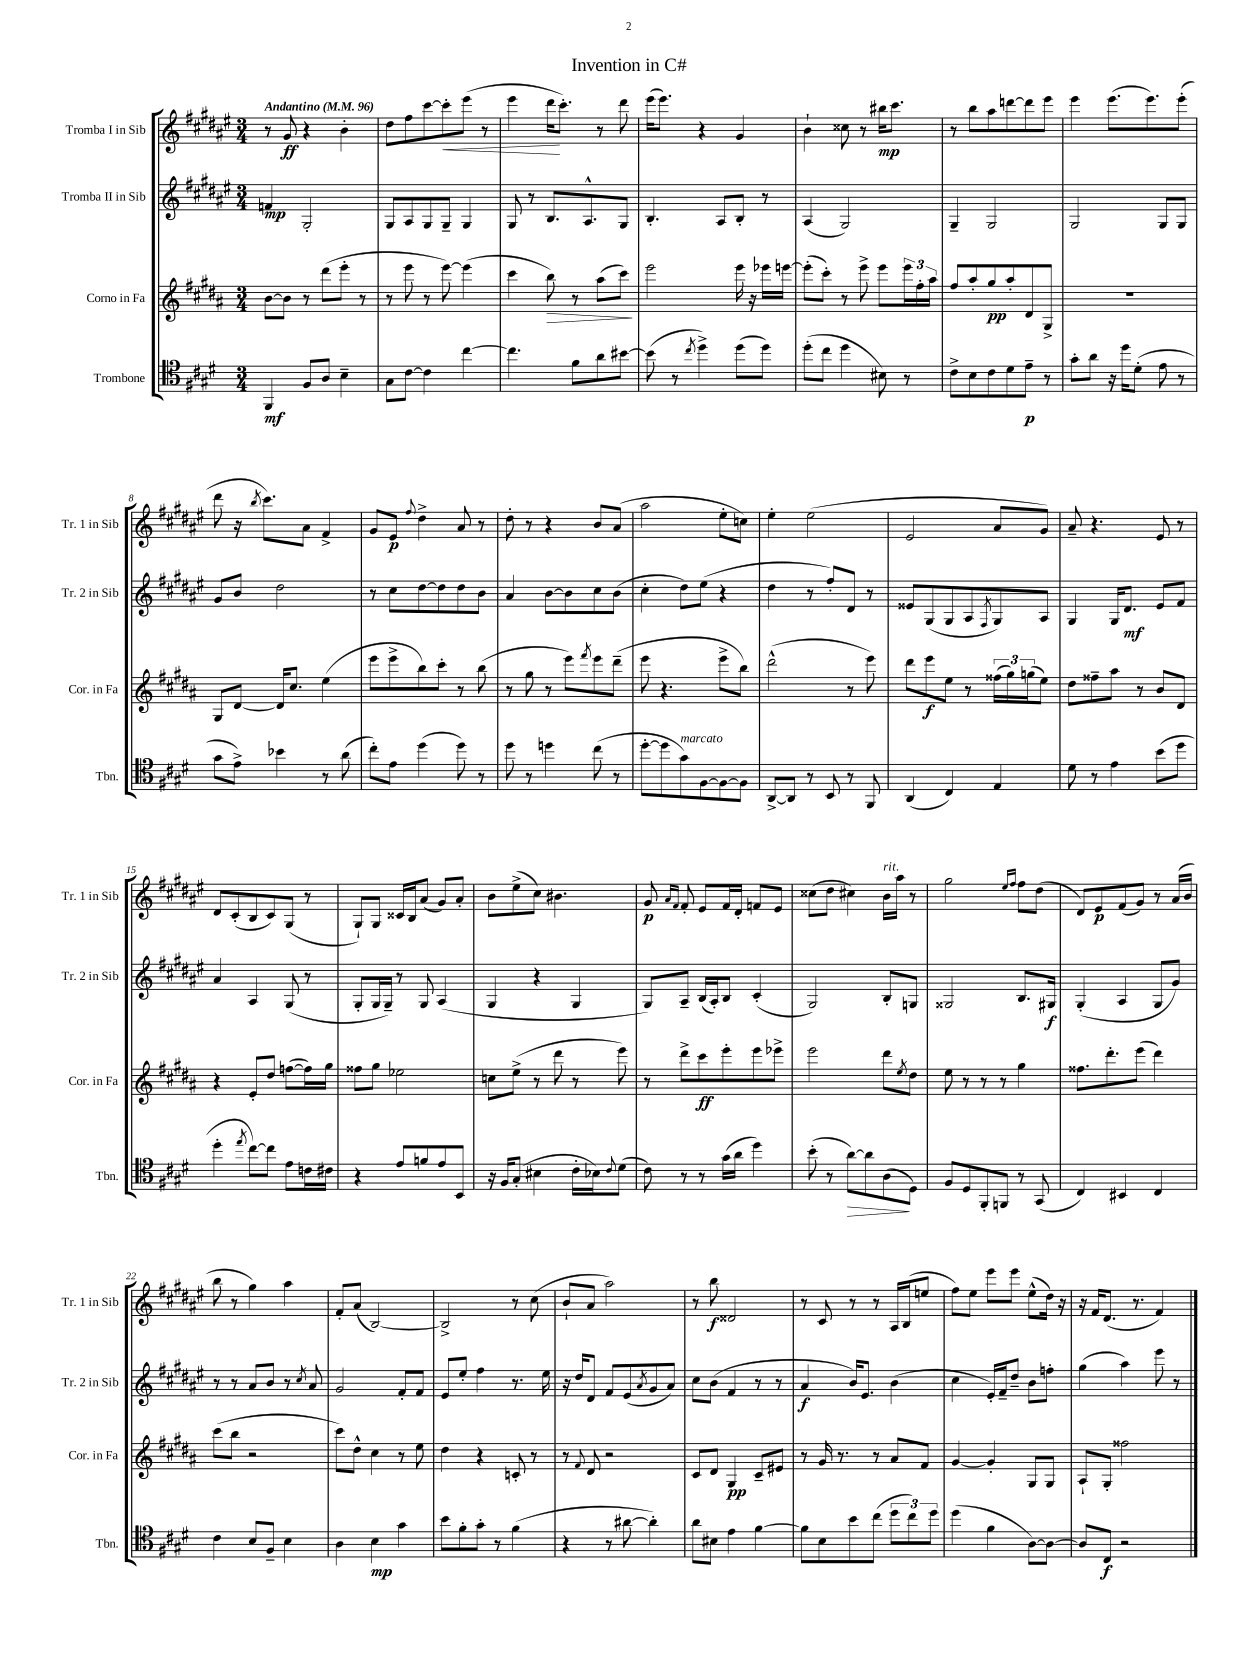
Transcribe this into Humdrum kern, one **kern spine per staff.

**kern	**dynam	**kern	**dynam	**kern	**dynam	**kern	**dynam
*part4	*part4	*part3	*part3	*part2	*part2	*part1	*part1
*staff4	*staff4	*staff3	*staff3	*staff2	*staff2	*staff1	*staff1
*I"Trombone	*	*I"Corno in Fa	*	*I"Tromba II in Sib	*	*I"Tromba I in Sib	*
*I'Tbn.	*	*I'Cor. in Fa	*	*I'Tr. 2 in Sib	*	*I'Tr. 1 in Sib	*
*clefC4	*	*clefG2	*	*clefG2	*	*clefG2	*
*k[f#c#g#d#]	*	*k[f#c#g#d#a#]	*	*k[f#c#g#d#a#e#]	*	*k[f#c#g#d#a#e#]	*
*M3/4	*	*M3/4	*	*M3/4	*	*M3/4	*
*MM96	*	*MM96	*	*MM96	*	*MM96	*
=1	=1	=1	=1	=1	=1	=1	=1
!	!	!	!	!	!	!LO:TX:a:B:t=Andantino	!
4FF#/	mf	[8b\L	.	4fn/	mp	8r	.
.	.	8b\J]	.	.	.	8g#/	ff
8F#/L	.	8r	.	2G#'/	.	4r	.
8A/J	.	(8ddd#\L	.	.	.	.	.
4B~\	.	8eee'\J	.	.	.	4b'\	.
.	.	8r	.	.	.	.	.
=2	=2	=2	=2	=2	=2	=2	=2
8G#\L	.	8r	.	8G#/L	.	8dd#\L	.
[8c#\J	.	8eee\	.	8A#/	.	8ff#\	.
4c#\]	.	8r	.	8G#/	.	[8ccc#\	.
!	!	!	!	!	!	!	!LO:HP:b
.	.	[8eee\)	.	8G#~/J	.	8ccc#'\]	<
[4cc#\	.	(4eee\]	.	4G#/	.	(8eee#\J	.
.	.	.	.	.	.	8r	.
=3	=3	=3	=3	=3	=3	=3	=3
4.cc#\]	.	4ccc#\	.	8G#/	.	4eee#\	.
.	.	.	.	8r	.	.	.
!	!	!	!LO:HP:b	!	!	!	!
.	.	8bb\)	>	8.B/L	.	16ddd#\KL	.
.	.	.	.	.	.	8.ccc#'\J)	[
8f#\L	.	8r	.	.	.	.	.
.	.	.	.	8.A#^^/	.	.	.
8a\	.	(8aa#\L	.	.	.	8r	.
[8b#X\J	.	8ccc#\J)	.	8G#/J	.	8ddd#\	.
.	.	.	]	.	.	.	.
=4	=4	=4	=4	=4	=4	=4	=4
(8b#\]	.	2eee\	.	4.B'/	.	(16eee#\KL	.
.	.	.	.	.	.	8.eee#\J)	.
8r	.	.	.	.	.	.	.
8qcc#/	.	.	.	.	.	.	.
4dd#^\)	.	.	.	.	.	4r	.
.	.	.	.	8A#/L	.	.	.
(8dd#\L	.	16eee\	.	8B'/J	.	4g#/	.
.	.	16r	.	.	.	.	.
8dd#\J)	.	16eee-X\LL	.	8r	.	.	.
.	.	[16eeen\JJ	.	.	.	.	.
=5	=5	=5	=5	=5	=5	=5	=5
(8dd#'\L	.	(8eee'\L]	.	(4A#/	.	4b`\	.
8cc#\J	.	8ccc#'\J)	.	.	.	.	.
4dd#\	.	8r	.	2G#/)	.	8cc##X\	.
.	.	8eee^\	.	.	.	8r	.
8B#X\)	.	8eee\L	.	.	.	16bb#X\KL	mp
.	.	.	.	.	.	8.ccc#\J	.
8r	.	24eee\L	.	.	.	.	.
.	.	24ff#'\	.	.	.	.	.
.	.	24aa#\JJ	.	.	.	.	.
=6	=6	=6	=6	=6	=6	=6	=6
8c#^\L	.	8ff#/L	.	4G#~/	.	8r	.
8B\	.	8aa#'/	.	.	.	8bb\L	.
8c#\	.	8gg#/	pp	2G#/	.	8aa#\	.
8d#\	.	8aa#'/	.	.	.	[8dddn\	.
8e~\J	p	8d#/	.	.	.	8ddd\]	.
8r	.	8G#^/J	.	.	.	8eee#\J	.
=7	=7	=7	=7	=7	=7	=7	=7
8g#'\L	.	2.r	.	2G#/	.	4eee#\	.
8a\J	.	.	.	.	.	.	.
16r	.	.	.	.	.	(8.eee#\L	.
16dd#\KL	.	.	.	.	.	.	.
(8d#'\J	.	.	.	.	.	.	.
.	.	.	.	.	.	8.eee#\)	.
8e\	.	.	.	8G#/L	.	.	.
8r	.	.	.	8G#/J	.	(8eee#'\J	.
!!LO:LB:g=z
=8	=8	=8	=8	=8	=8	=8	=8
8g#\L	.	8G#/L	.	8g#/L	.	8ddd#\	.
8e^\J)	.	[8d#/J	.	8b/J	.	16r	.
.	.	.	.	.	.	8qbb/	.
.	.	.	.	.	.	8.ccc#\L)	.
4b-X\	.	16d#/KL]	.	2dd#\	.	.	.
.	.	8.cc#/J	.	.	.	.	.
.	.	.	.	.	.	8a#\J	.
8r	.	(4ee\	.	.	.	4f#^/	.
(8a\	.	.	.	.	.	.	.
=9	=9	=9	=9	=9	=9	=9	=9
8cc#'\L)	.	8eee\L	.	8r	.	8g#/L	.
8e\J	.	8eee^\	.	8cc#\L	.	8e#/J	p
.	.	.	.	.	.	8qqff#/	.
(4dd#\	.	8bb\)	.	[8dd#\	.	4dd#^\	.
.	.	8ccc#'\J	.	8dd#\]	.	.	.
8dd#\)	.	8r	.	8dd#\	.	8a#/	.
8r	.	(8bb\	.	8b\J	.	8r	.
=10	=10	=10	=10	=10	=10	=10	=10
8dd#\	.	8r	.	4a#/	.	8dd#'\	.
8r	.	8gg#\	.	.	.	8r	.
4ddn\	.	8r	.	[8b\L	.	4r	.
.	.	8eee\L)	.	8b\]	.	.	.
.	.	8qfff#/	.	.	.	.	.
(8cc#\	.	8eee\	.	8cc#\	.	8b/L	.
8r	.	(8ddd#~\J	.	(8b\J	.	(8a#/J	.
=11	=11	=11	=11	=11	=11	=11	=11
[8dd#'\L	.	8eee\	.	4cc#'\	.	2aa#\	.
8dd#\]	.	4.r	.	.	.	.	.
!LO:TX:a:i:t=marcato	!	!	!	!	!	!	!
8g#\)	.	.	.	8dd#\L)	.	.	.
[8F#\	.	.	.	(8ee#\J	.	.	.
8F#\_	.	8eee^\L	.	4r	.	8ee#'\L	.
8F#\J]	.	8bb\J)	.	.	.	8ccn\J)	.
=12	=12	=12	=12	=12	=12	=12	=12
[8AA^/L	.	(2ddd#^^\	.	4dd#\	.	4ee#'\	.
8AA/J]	.	.	.	.	.	.	.
8r	.	.	.	8r	.	(2ee#\	.
8BB/	.	.	.	8ff#'/L)	.	.	.
8r	.	8r	.	8d#/J	.	.	.
8FF#/	.	8eee\)	.	8r	.	.	.
=13	=13	=13	=13	=13	=13	=13	=13
(4AA/	.	8ddd#\L	.	8e##X/L	.	2e#/	.
.	.	8eee\	f	(8G#/	.	.	.
4C#/)	.	8ee\J	.	8G#/	.	.	.
.	.	8r	.	8A#/	.	.	.
.	.	.	.	8qF#/	.	.	.
4E/	.	(24ff##X\LL	.	8G#/)	.	8a#/L	.
.	.	24gg#\)	.	.	.	.	.
.	.	(24ggn\J	.	.	.	.	.
.	.	8ee\J)	.	8A#/J	.	8g#/J)	.
=14	=14	=14	=14	=14	=14	=14	=14
8d#\	.	8dd#\L	.	4G#/	.	8a#~/	.
8r	.	8ff##X~\	.	.	.	4.r	.
4e\	.	8aa#\J	.	16G#/KL	.	.	.
.	.	.	.	8.d#/J	mf	.	.
.	.	8r	.	.	.	.	.
(8b\L	.	8b/L	.	8e#/L	.	8e#/	.
8dd#\J	.	8d#/J	.	8f#/J	.	8r	.
!!LO:LB:g=z
=15	=15	=15	=15	=15	=15	=15	=15
4dd#'\	.	4r	.	4a#/	.	8d#/L	.
.	.	.	.	.	.	(8c#'/	.
8qee/	.	.	.	.	.	.	.
[8cc#\L)	.	8e'/L	.	4A#/	.	8B/	.
8cc#\J]	.	8dd#/J	.	.	.	8c#/)	.
8e\L	.	([8ffn\L	.	(8G#/	.	(8G#/J	.
16cn\L	.	16ff\L])	.	8r	.	8r	.
16c#X\JJ	.	16gg#\JJ	.	.	.	.	.
=16	=16	=16	=16	=16	=16	=16	=16
4r	.	8ff##X\L	.	8G#'/L	.	8G#`/L)	.
.	.	8gg#\J	.	16G#/L	.	8G#/J	.
.	.	.	.	16G#~/JJ)	.	.	.
8e/L	.	2ee-X\	.	8r	.	16c##X/LL	.
.	.	.	.	.	.	16B/J	.
8fn/	.	.	.	8G#/	.	(8a#/J	.
8e/	.	.	.	(4A#/	.	8g#/L)	.
8BB/J	.	.	.	.	.	8a#'/J	.
=17	=17	=17	=17	=17	=17	=17	=17
16r	.	8ccn\L	.	4G#/	.	8b\L	.
16F#/KL	.	.	.	.	.	.	.
(8G#'/J	.	(8ee^\J	.	.	.	(8ee#^\	.
4B#X\	.	8r	.	4r	.	8cc#\J)	.
.	.	8ddd#\	.	.	.	4.b#X\	.
16c#'\LL	.	8r	.	4G#/	.	.	.
16B-X\J)	.	.	.	.	.	.	.
8qqc#/	.	.	.	.	.	.	.
(8d#\J	.	8eee\)	.	.	.	.	.
=18	=18	=18	=18	=18	=18	=18	=18
8c#\)	.	8r	.	8G#/L)	.	8g#/	p
.	.	.	.	.	.	16qqa#/LL	.
.	.	.	.	.	.	16qqf#/JJ	.
8r	.	8ddd#^\L	.	8A#~/J	.	8f#'/	.
8r	.	8ccc#\	ff	(16B/LL	.	8e#/L	.
.	.	.	.	16A#'/J)	.	.	.
(16g#\LL	.	8eee'\	.	8B/J	.	16f#/L	.
16a\JJ	.	.	.	.	.	16d#'/JJ	.
4dd#\)	.	8eee\	.	(4c#'/	.	8fn/L	.
.	.	8eee-X^\J	.	.	.	8e#/J	.
=19	=19	=19	=19	=19	=19	=19	=19
(8b'\	.	2eee\	.	2G#/)	.	(8cc##X\L	.
8r	.	.	.	.	.	8dd#\J	.
!	!LO:HP:b	!	!	!	!	!	!
[8a\L)	>	.	.	.	.	4cc#X\)	.
8a\]	.	.	.	.	.	.	.
!	!	!	!	!	!	!LO:TX:a:i:t=rit.	!
(8A\	.	8ddd#\L	.	8B'/L	.	16b\LL	.
.	.	.	.	.	.	16aa#\JJ	.
.	.	8qee/	.	.	.	.	.
8D#\J)	]	8dd#\J	.	8Gn/J	.	8r	.
=20	=20	=20	=20	=20	=20	=20	=20
8F#/L	.	8ee\	.	2G##X/	.	2gg#\	.
8D#/	.	8r	.	.	.	.	.
8FF#'/	.	8r	.	.	.	.	.
8FFn/J	.	8r	.	.	.	.	.
.	.	.	.	.	.	16qqee#/LL	.
.	.	.	.	.	.	16qqff#/JJ	.
8r	.	4gg#\	.	8.B/L	.	8ff#\L	.
(8GG#/	.	.	.	.	.	(8dd#\J	.
.	.	.	.	16G#X/Jk	f	.	.
=21	=21	=21	=21	=21	=21	=21	=21
4C#/)	.	8.ff##X\L	.	(4G#'/	.	8d#/L)	.
.	.	.	.	.	.	8e#/	p
.	.	8.ddd#'\	.	.	.	.	.
4BB#X/	.	.	.	4A#/	.	(8f#/	.
.	.	(8eee\J	.	.	.	8g#/J)	.
4C#/	.	4ddd#\)	.	8G#/L	.	8r	.
.	.	.	.	8g#/J)	.	(16a#/LL	.
.	.	.	.	.	.	16b/JJ	.
!!LO:LB:g=z
=22	=22	=22	=22	=22	=22	=22	=22
4c#\	.	(8ccc#\L	.	8r	.	8bb\	.
.	.	8bb\J	.	8r	.	8r	.
8B/L	.	2r	.	8a#/L	.	4gg#\)	.
8F#~/J	.	.	.	8b/J	.	.	.
4B\	.	.	.	8r	.	4aa#\	.
.	.	.	.	8qcc#/	.	.	.
.	.	.	.	8a#/	.	.	.
=23	=23	=23	=23	=23	=23	=23	=23
4A\	.	8ccc#\L)	.	2g#/	.	8f#'/L	.
.	.	8dd#^^\J	.	.	.	(8a#/J	.
4B\	mp	4cc#\	.	.	.	[2B/)	.
4g#\	.	8r	.	8f#'/L	.	.	.
.	.	8ee\	.	8f#/J	.	.	.
=24	=24	=24	=24	=24	=24	=24	=24
8b\L	.	4dd#\	.	8e#/L	.	2B^/]	.
8f#'\	.	.	.	8ee#'/J	.	.	.
8g#'\J	.	4r	.	4ff#\	.	.	.
8r	.	.	.	.	.	.	.
(4f#\	.	8cn'/	.	8.r	.	8r	.
.	.	8r	.	.	.	(8cc#\	.
.	.	.	.	16ee#\	.	.	.
=25	=25	=25	=25	=25	=25	=25	=25
4r	.	8r	.	16r	.	8b`/L	.
.	.	.	.	16dd#/KL	.	.	.
.	.	8qqf#/	.	.	.	.	.
.	.	8d#/	.	8d#/J	.	8a#/J	.
8r	.	2r	.	8f#/L	.	2aa#\)	.
[8a#X\	.	.	.	(8e#/	.	.	.
.	.	.	.	8qa#/	.	.	.
4a#'\])	.	.	.	8g#/	.	.	.
.	.	.	.	8a#/J)	.	.	.
=26	=26	=26	=26	=26	=26	=26	=26
8a\L	.	8c#/L	.	8cc#\L	.	8r	.
8B#X\J	.	8d#/J	.	(8b\J	.	8bb\	f
4e\	.	4G#/	pp	4f#/	.	2d##X/	.
[4f#\	.	8c#~/L	.	8r	.	.	.
.	.	8e#X/J	.	8r	.	.	.
=27	=27	=27	=27	=27	=27	=27	=27
8f#\L]	.	8r	.	4a#/	f	8r	.
8B\	.	16g#/	.	.	.	8c#/	.
.	.	8.r	.	.	.	.	.
8b\	.	.	.	16b/KL)	.	8r	.
.	.	.	.	8.e#/J	.	.	.
(8cc#\J	.	8r	.	.	.	8r	.
12dd#\L	.	8a#/L	.	(4b\	.	16A#/LL	.
.	.	.	.	.	.	(16B/J	.
12cc#\)	.	.	.	.	.	.	.
.	.	8f#/J	.	.	.	8een/J	.
12dd#\J	.	.	.	.	.	.	.
=28	=28	=28	=28	=28	=28	=28	=28
(4dd#\	.	[4g#/	.	4cc#\	.	8ff#\L)	.
.	.	.	.	.	.	8ee#\J	.
4f#\	.	4g#'/]	.	16e#'/LL)	.	8eee#\L	.
.	.	.	.	16f#~/J	.	.	.
.	.	.	.	8dd#~/J	.	8eee#\J	.
[8A\L)	.	8G#/L	.	8b\L	.	(8ee#^^\L	.
8A\J_	.	8G#/J	.	8ffn'\J	.	16dd#\Jk)	.
.	.	.	.	.	.	16r	.
=29	=29	=29	=29	=29	=29	=29	=29
8A/L]	.	8A#`/L	.	(4gg#\	.	16r	.
.	.	.	.	.	.	16f#/KL	.
8C#/J	f	8G#'/J	.	.	.	(8.d#/J	.
2r	.	2ff##X\	.	4aa#\)	.	.	.
.	.	.	.	.	.	8.r	.
.	.	.	.	8eee#\	.	4f#/)	.
.	.	.	.	8r	.	.	.
==	==	==	==	==	==	==	==
*-	*-	*-	*-	*-	*-	*-	*-
